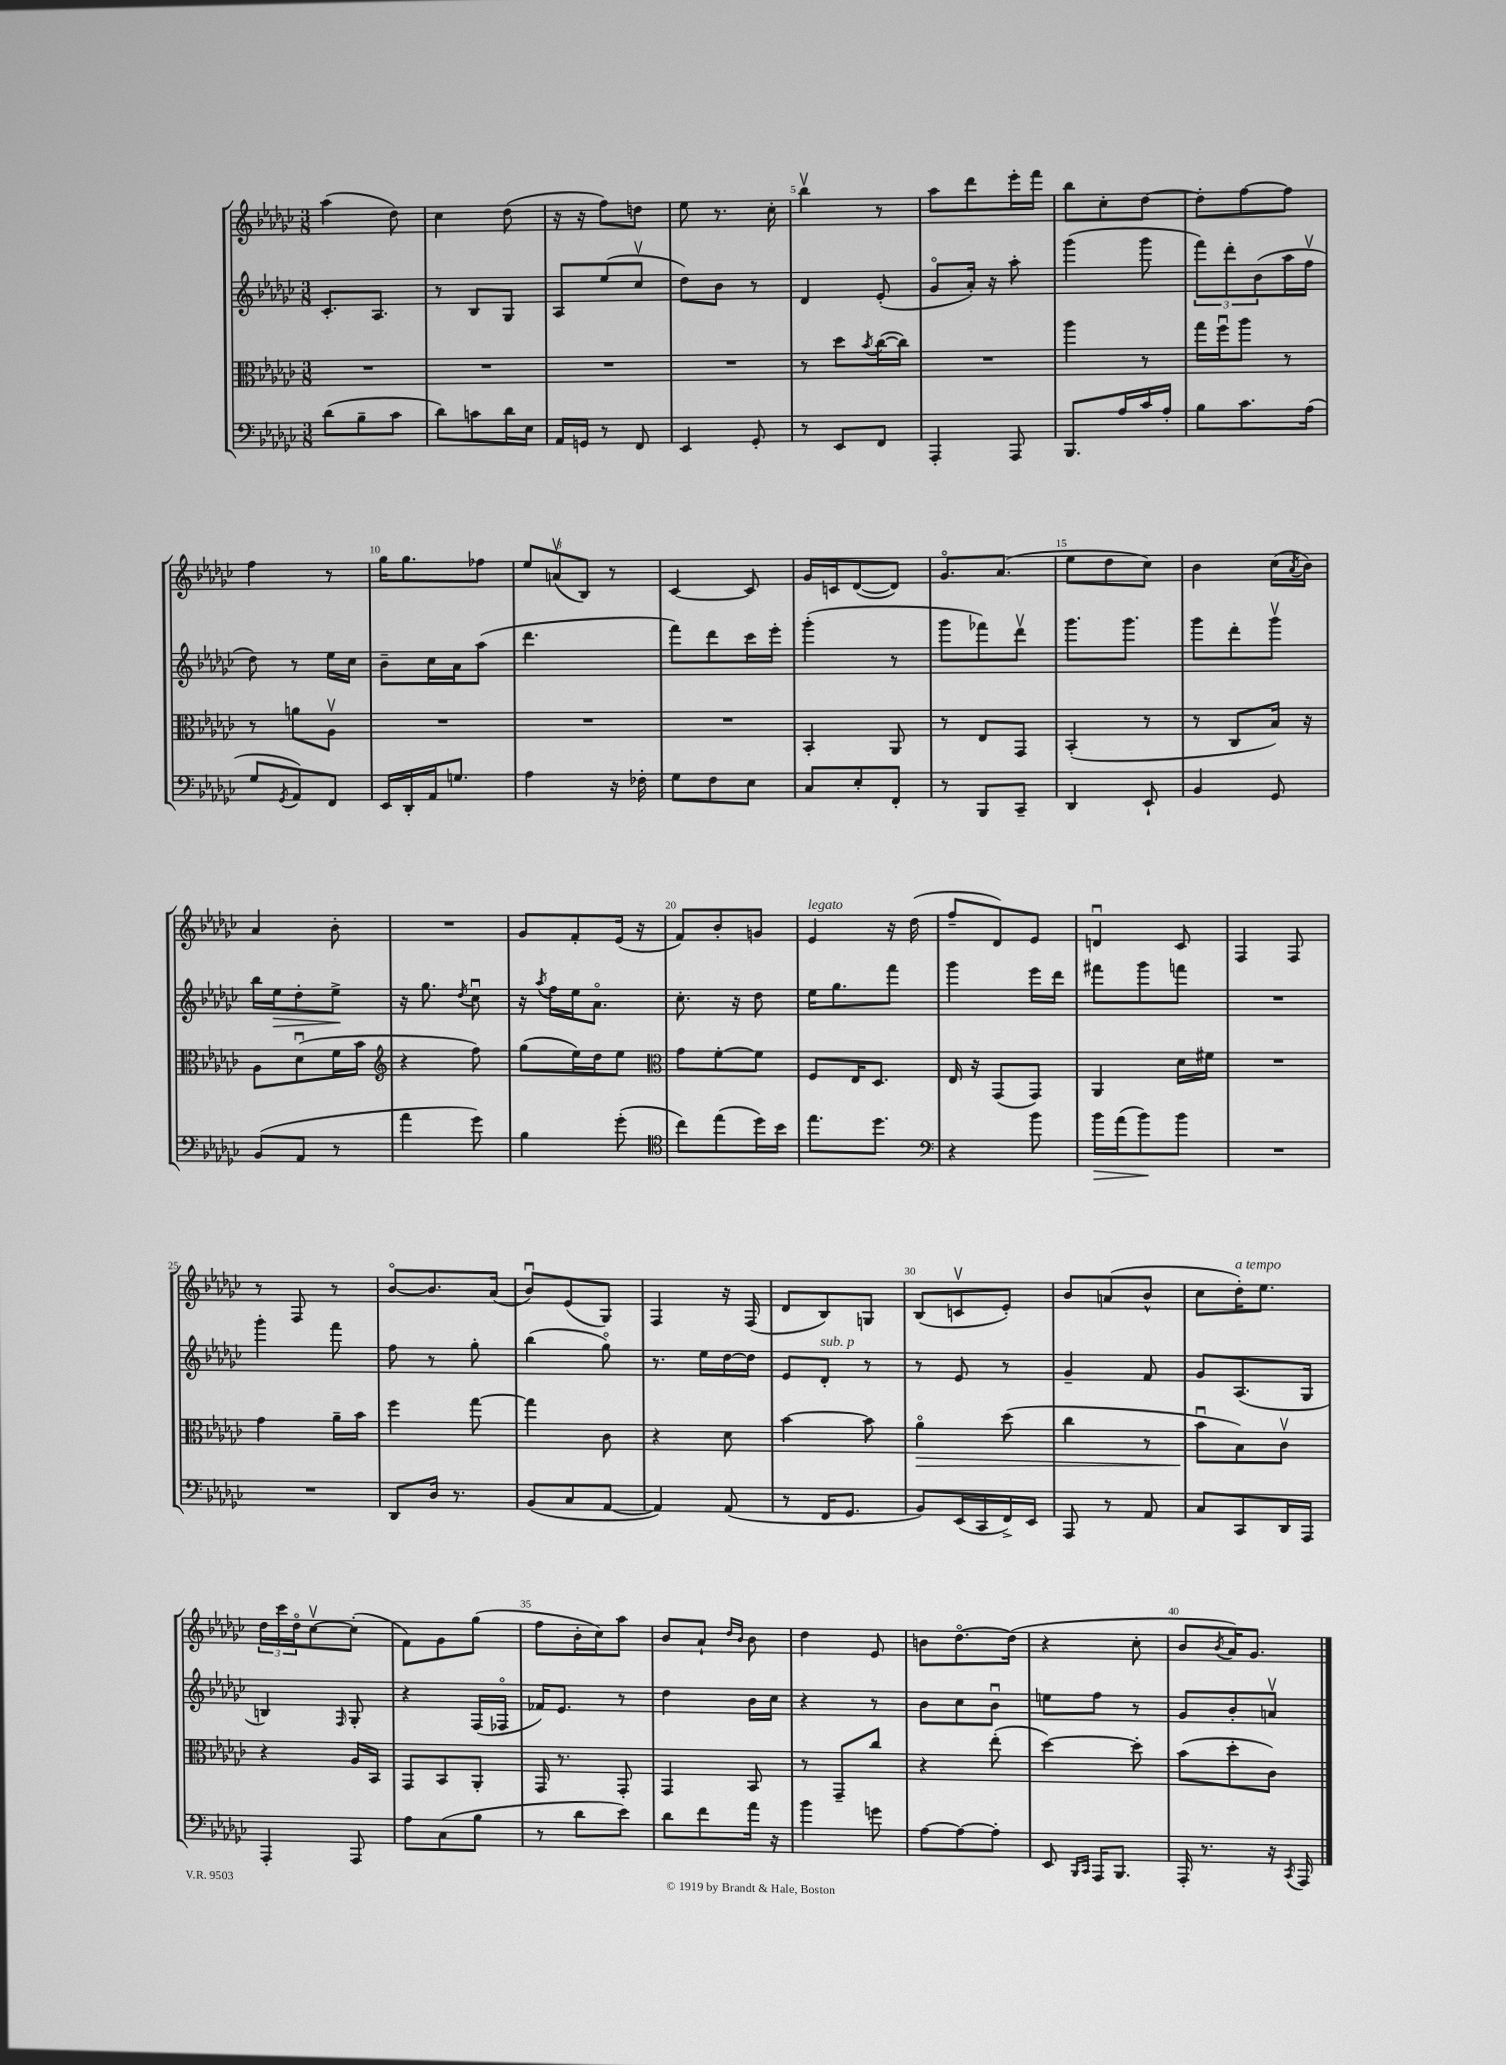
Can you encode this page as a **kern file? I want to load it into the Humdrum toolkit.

**kern	**dynam	**kern	**dynam	**kern	**dynam	**kern
*part4	*part4	*part3	*part3	*part2	*part2	*part1
*staff4	*staff4	*staff3	*staff3	*staff2	*staff2	*staff1
*clefF4	*	*clefC3	*	*clefG2	*	*clefG2
*k[b-e-a-d-g-c-]	*	*k[b-e-a-d-g-c-]	*	*k[b-e-a-d-g-c-]	*	*k[b-e-a-d-g-c-]
*M3/8	*	*M3/8	*	*M3/8	*	*M3/8
=1	=1	=1	=1	=1	=1	=1
(8d-\L	.	4.r	.	8.c-'/L	.	(4aa-\
8B-~\	.	.	.	.	.	.
.	.	.	.	8.A-/J	.	.
8c-\J	.	.	.	.	.	8dd-\)
=2	=2	=2	=2	=2	=2	=2
8d-\L)	.	4.r	.	8r	.	4cc-\
8cn\	.	.	.	8B-/L	.	.
16d-\L	.	.	.	8G-/J	.	(8dd-\
16E-\JJ	.	.	.	.	.	.
=3	=3	=3	=3	=3	=3	=3
16AA-/LL	.	4.r	.	8A-/L	.	16r
16GGn/JJ	.	.	.	.	.	16r
8r	.	.	.	(8ee-/	.	8ff\L)
8FF/	.	.	.	8cc-v/J	.	8ddn\J
=4	=4	=4	=4	=4	=4	=4
4EE-/	.	4.r	.	8dd-\L)	.	8ee-\
.	.	.	.	8b-\J	.	8.r
8GG-'/	.	.	.	8r	.	.
.	.	.	.	.	.	16cc-'\
=5	=5	=5	=5	=5	=5	=5
8r	.	8r	.	4d-/	.	4bb-v\
8EE-/L	.	8dd-\L	.	.	.	.
.	.	8qb-/	.	.	.	.
8FF/J	.	([16cc-\L	.	(8e-'/	.	8r
.	.	16cc-\JJ])	.	.	.	.
=6	=6	=6	=6	=6	=6	=6
4AAA-'/	.	4.r	.	8g-/L	.	8aa-\L
.	.	.	.	16a-'/Jk)	.	8ddd-\
.	.	.	.	16r	.	.
8AAA-/	.	.	.	8aa-'\	.	16eee-'\L
.	.	.	.	.	.	16fff\JJ
=7	=7	=7	=7	=7	=7	=7
8.BBB-/L	.	4aa-\	.	(4ggg-\	.	8bb-\L
.	.	.	.	.	.	8cc-'\
16A-/L	.	.	.	.	.	.
16c-/	.	8r	.	8ggg-\	.	[8dd-\J
16A-'/JJ	.	.	.	.	.	.
=8	=8	=8	=8	=8	=8	=8
8B-\L	.	16gg-\LL	.	12fff\L)	.	8dd-'\L]
.	.	16ffu\J	.	.	.	.
.	.	.	.	12ddd-'\	.	.
8.c-\	.	8aa-\J	.	.	.	[8ff\
.	.	.	.	(12b-\	.	.
.	.	8r	.	16aa-\L	.	8ff\J]
(16A-\Jk	.	.	.	16ffv\JJ	.	.
!!LO:LB:g=z
=9	=9	=9	=9	=9	=9	=9
8G-/L	.	8r	.	8dd-\)	.	4ff\
8qGG-/	.	.	.	.	.	.
8AA-/)	.	8an\L	.	8r	.	.
8FF/J	.	8A-v\J	.	16ee-\LL	.	8r
.	.	.	.	16cc-\JJ	.	.
=10	=10	=10	=10	=10	=10	=10
16EE-/LL	.	4.r	.	8b-~\L	.	16gg-\KL
16DD-'/	.	.	.	.	.	8.gg-\
16AA-/J	.	.	.	16cc-\L	.	.
8.Gn/J	.	.	.	16a-\J	.	.
.	.	.	.	(8aa-\J	.	8ff-X\J
=11	=11	=11	=11	=11	=11	=11
4A-\	.	4.r	.	4.ddd-\	.	12ee-/L
.	.	.	.	.	.	(12anv/
.	.	.	.	.	.	12B-/J)
16r	.	.	.	.	.	8r
16F-X'\	.	.	.	.	.	.
=12	=12	=12	=12	=12	=12	=12
8G-\L	.	4.r	.	8fff\L)	.	[4c-/
8F\	.	.	.	8ddd-\	.	.
8E-\J	.	.	.	16ccc-\L	.	8c-/]
.	.	.	.	16eee-'\JJ	.	.
=13	=13	=13	=13	=13	=13	=13
8C-/L	.	4BB-'/	.	(4ggg-'\	.	16g-/LL
.	.	.	.	.	.	16cn/J
8E-'/	.	.	.	.	.	([8d-/
8FF'/J	.	8AA-/	.	8r	.	8d-/J])
=14	=14	=14	=14	=14	=14	=14
8r	.	8r	.	8ggg-\L	.	8.g-/L
8BBB-/L	.	8E-/L	.	8fff-X\)	.	.
.	.	.	.	.	.	(8.a-/J
8CC-~/J	.	8GG-/J	.	8ddd-v\J	.	.
=15	=15	=15	=15	=15	=15	=15
4DD-/	.	(4BB-'/	.	8.ggg-\L	.	8ee-\L
.	.	.	.	.	.	8dd-\
.	.	.	.	8.ggg-\J	.	.
8EE-`/	.	8r	.	.	.	8cc-\J)
=16	=16	=16	=16	=16	=16	=16
4BB-/	.	8r	.	8ggg-\L	.	4b-\
.	.	8C-/L	.	8ddd-'\	.	.
8GG-/	.	16B-/Jk)	.	8ggg-v\J	.	(16cc-\LL
.	.	.	.	.	.	8qa-/
.	.	16r	.	.	.	16b-\JJ)
!!LO:LB:g=z
=17	=17	=17	=17	=17	=17	=17
(8BB-/L	.	8A-\L	.	16bb-\LL	.	4a-/
!	!	!	!	!	!LO:HP:b	!
.	.	.	.	16ee-\J	>	.
8AA-/J	.	(8d-u\	.	8dd-'\	.	.
8r	.	16f\L	.	8ee-^\J	.	8b-'\
.	.	16b-\JJ	.	.	.	.
.	.	.	.	.	]	.
=18	=18	=18	=18	=18	=18	=18
*	*	*clefG2	*	*	*	*
4a-\	.	4r	.	16r	.	4.r
.	.	.	.	8.gg-\	.	.
.	.	.	.	8qdd-/	.	.
8g-\)	.	8ff\)	.	8cc-u\	.	.
=19	=19	=19	=19	=19	=19	=19
4B-\	.	(8gg-\L	.	16r	.	8g-/L
.	.	.	.	8qaa-/	.	.
.	.	.	.	16ff\LL	.	.
.	.	16ee-\L)	.	16ee-\J	.	8f'/
.	.	16dd-\J	.	8.a-\J	.	.
(8g-'\	.	8ee-\J	.	.	.	(16e-/Jk
.	.	.	.	.	.	16r
=20	=20	=20	=20	=20	=20	=20
*clefC4	*	*clefC3	*	*	*	*
8cc-\L)	.	8g-\L	.	8.cc-'\	.	8f/L)
(8ee-\	.	[8f'\	.	.	.	8b-'/
.	.	.	.	16r	.	.
16dd-\L)	.	8f\J]	.	8dd-\	.	8gn/J
16b-\JJ	.	.	.	.	.	.
=21	=21	=21	=21	=21	=21	=21
!	!	!	!	!	!	!LO:TX:a:i:t=legato
8.ee-\L	.	8F/L	.	16ee-\KL	.	4e-/
.	.	.	.	8.gg-\	.	.
.	.	16E-/K	.	.	.	.
8.dd-\J	.	8.D-/J	.	.	.	.
.	.	.	.	8fff\J	.	16r
.	.	.	.	.	.	(16dd-\
=22	=22	=22	=22	=22	=22	=22
*clefF4	*	*	*	*	*	*
4r	.	16E-/	.	4ggg-\	.	8ff~/L
.	.	16r	.	.	.	.
.	.	(8GG-/L	.	.	.	8d-/)
8b-\	.	8GG-/J)	.	16eee-\LL	.	8e-/J
.	.	.	.	16ddd-\JJ	.	.
=23	=23	=23	=23	=23	=23	=23
!	!LO:HP:b	!	!	!	!	!
16b-\LL	>	4AA-/	.	8fff#X\L	.	4dnu/
(16a-\J	.	.	.	.	.	.
8b-\)	.	.	.	8ggg-\	.	.
8b-\J	]	16d-\LL	.	8fffn\J	.	8c-/
.	.	16f#X\JJ	.	.	.	.
=24	=24	=24	=24	=24	=24	=24
4.r	.	4.r	.	4.r	.	4F/
.	.	.	.	.	.	8F/
!!LO:LB:g=z
=25	=25	=25	=25	=25	=25	=25
4.r	.	4g-\	.	4ggg-'\	.	8r
.	.	.	.	.	.	8F/
.	.	16a-~\LL	.	8fff\	.	8r
.	.	16b-\JJ	.	.	.	.
=26	=26	=26	=26	=26	=26	=26
8DD-/L	.	4ff\	.	8ff\	.	[8b-/L
16D-/Jk	.	.	.	8r	.	8.b-/]
8.r	.	.	.	.	.	.
.	.	[8gg-\	.	8gg-'\	.	.
.	.	.	.	.	.	(16a-/Jk
=27	=27	=27	=27	=27	=27	=27
(8BB-/L	.	4gg-\]	.	(4bb-\	.	8b-u/L)
8C-/	.	.	.	.	.	(8e-/
[8AA-/J	.	8c-\	.	8gg-\)	.	8G-/J)
=28	=28	=28	=28	=28	=28	=28
4AA-/])	.	4r	.	8.r	.	4F/
.	.	.	.	16ee-\LL	.	.
(8AA-/	.	8d-\	.	[16dd-\	.	16r
.	.	.	.	16dd-\JJ]	.	(16F/
=29	=29	=29	=29	=29	=29	=29
8r	.	[4b-\	.	8e-/L	.	8d-/L
!	!	!	!	!LO:TX:a:i:t=sub. p	!	!
16FF/KL	.	.	.	8d-'/J	.	8B-/)
8.GG-/J	.	.	.	.	.	.
.	.	8b-\]	.	8r	.	8Gn/J
=30	=30	=30	=30	=30	=30	=30
!	!	!	!LO:HP:b	!	!	!
8BB-/L)	.	4a-\	>	8r	.	(8B-/L
(16EE-/L	.	.	.	8e-/	.	8cnv/
16CC-/	.	.	.	.	.	.
16FF^/)	.	(8dd-\	.	8r	.	8e-'/J)
16EE-/JJ	.	.	.	.	.	.
=31	=31	=31	=31	=31	=31	=31
8AAA-/	.	4cc-\	.	4g-~/	.	8b-/L
8r	.	.	.	.	.	(8an/
8AA-/	.	8r	.	8f/	.	8b-^^/J
=32	=32	=32	=32	=32	=32	=32
8C-/L	.	8b-u\L	.	8g-/L	.	8cc-\L
!	!	!	!	!	!	!LO:TX:a:i:t=a tempo
8CC-/	.	8B-\)	]	(8.A-/	.	16dd-'\K)
.	.	.	.	.	.	8.ee-\J
16DD-/L	.	8c-v\J	.	.	.	.
16AAA-/JJ	.	.	.	16G-/Jk	.	.
!!LO:LB:g=z
=33	=33	=33	=33	=33	=33	=33
4AAA-'/	.	4r	.	4Bn/)	.	24dd-\LL
.	.	.	.	.	.	24ccc-\
.	.	.	.	.	.	24dd-\J
.	.	.	.	.	.	[8cc-v\
.	.	.	.	16qqF/	.	.
8AAA-/	.	16A-/LL	.	8G-'/	.	(8cc-'\J]
.	.	16BB-/JJ	.	.	.	.
=34	=34	=34	=34	=34	=34	=34
8A-\L	.	8GG-/L	.	4r	.	8f\L)
(8C-\	.	8BB-/	.	.	.	8g-\
8B-\J	.	8AA-'/J	.	(16F/LL	.	(8gg-\J
.	.	.	.	16F-X/JJ	.	.
=35	=35	=35	=35	=35	=35	=35
8r	.	16GG-/	.	16f-X/KL)	.	8ff\L
.	.	8.r	.	8.e-/J	.	.
8d-\L	.	.	.	.	.	16b-'\L
.	.	.	.	.	.	16cc-\J)
8e-\J)	.	8GG-'/	.	8r	.	8aa-\J
=36	=36	=36	=36	=36	=36	=36
8d-\L	.	4GG-/	.	4dd-\	.	8b-/L
8f\	.	.	.	.	.	8a-`/J
.	.	.	.	.	.	16qqdd-/LL
.	.	.	.	.	.	16qqb-/JJ
16a-\Jk	.	8BB-/	.	16b-\LL	.	8b-\
16r	.	.	.	16cc-\JJ	.	.
=37	=37	=37	=37	=37	=37	=37
4b-\	.	8r	.	4r	.	4dd-\
.	.	8GG-~/L	.	.	.	.
8gn\	.	8cc-/J	.	8r	.	8e-/
=38	=38	=38	=38	=38	=38	=38
[8A-\L	.	4r	.	8b-\L	.	8bn\L
8A-\_	.	.	.	8cc-\	.	[8.dd-\
8A-'\J]	.	(8ee-'\	.	8b-u\J	.	.
.	.	.	.	.	.	(16dd-\Jk]
=39	=39	=39	=39	=39	=39	=39
8EE-/	.	[4dd-\)	.	8een\L	.	4r
16qqBBB-/LL	.	.	.	.	.	.
16qqCC-/JJ	.	.	.	.	.	.
16AAA-/KL	.	.	.	8ff\J	.	.
8.BBB-/J	.	.	.	.	.	.
.	.	8dd-'\]	.	8r	.	8cc-'\
=40	=40	=40	=40	=40	=40	=40
16AAA-'/	.	(8b-\L	.	8g-/L	.	8b-/L
8.r	.	.	.	.	.	.
.	.	.	.	.	.	8qb-/
.	.	8dd-'\	.	8b-'/	.	16a-/K)
.	.	.	.	.	.	8.g-/J
16r	.	8c-\J)	.	8anv/J	.	.
8qCC-/	.	.	.	.	.	.
16AAA-/	.	.	.	.	.	.
==	==	==	==	==	==	==
*-	*-	*-	*-	*-	*-	*-
